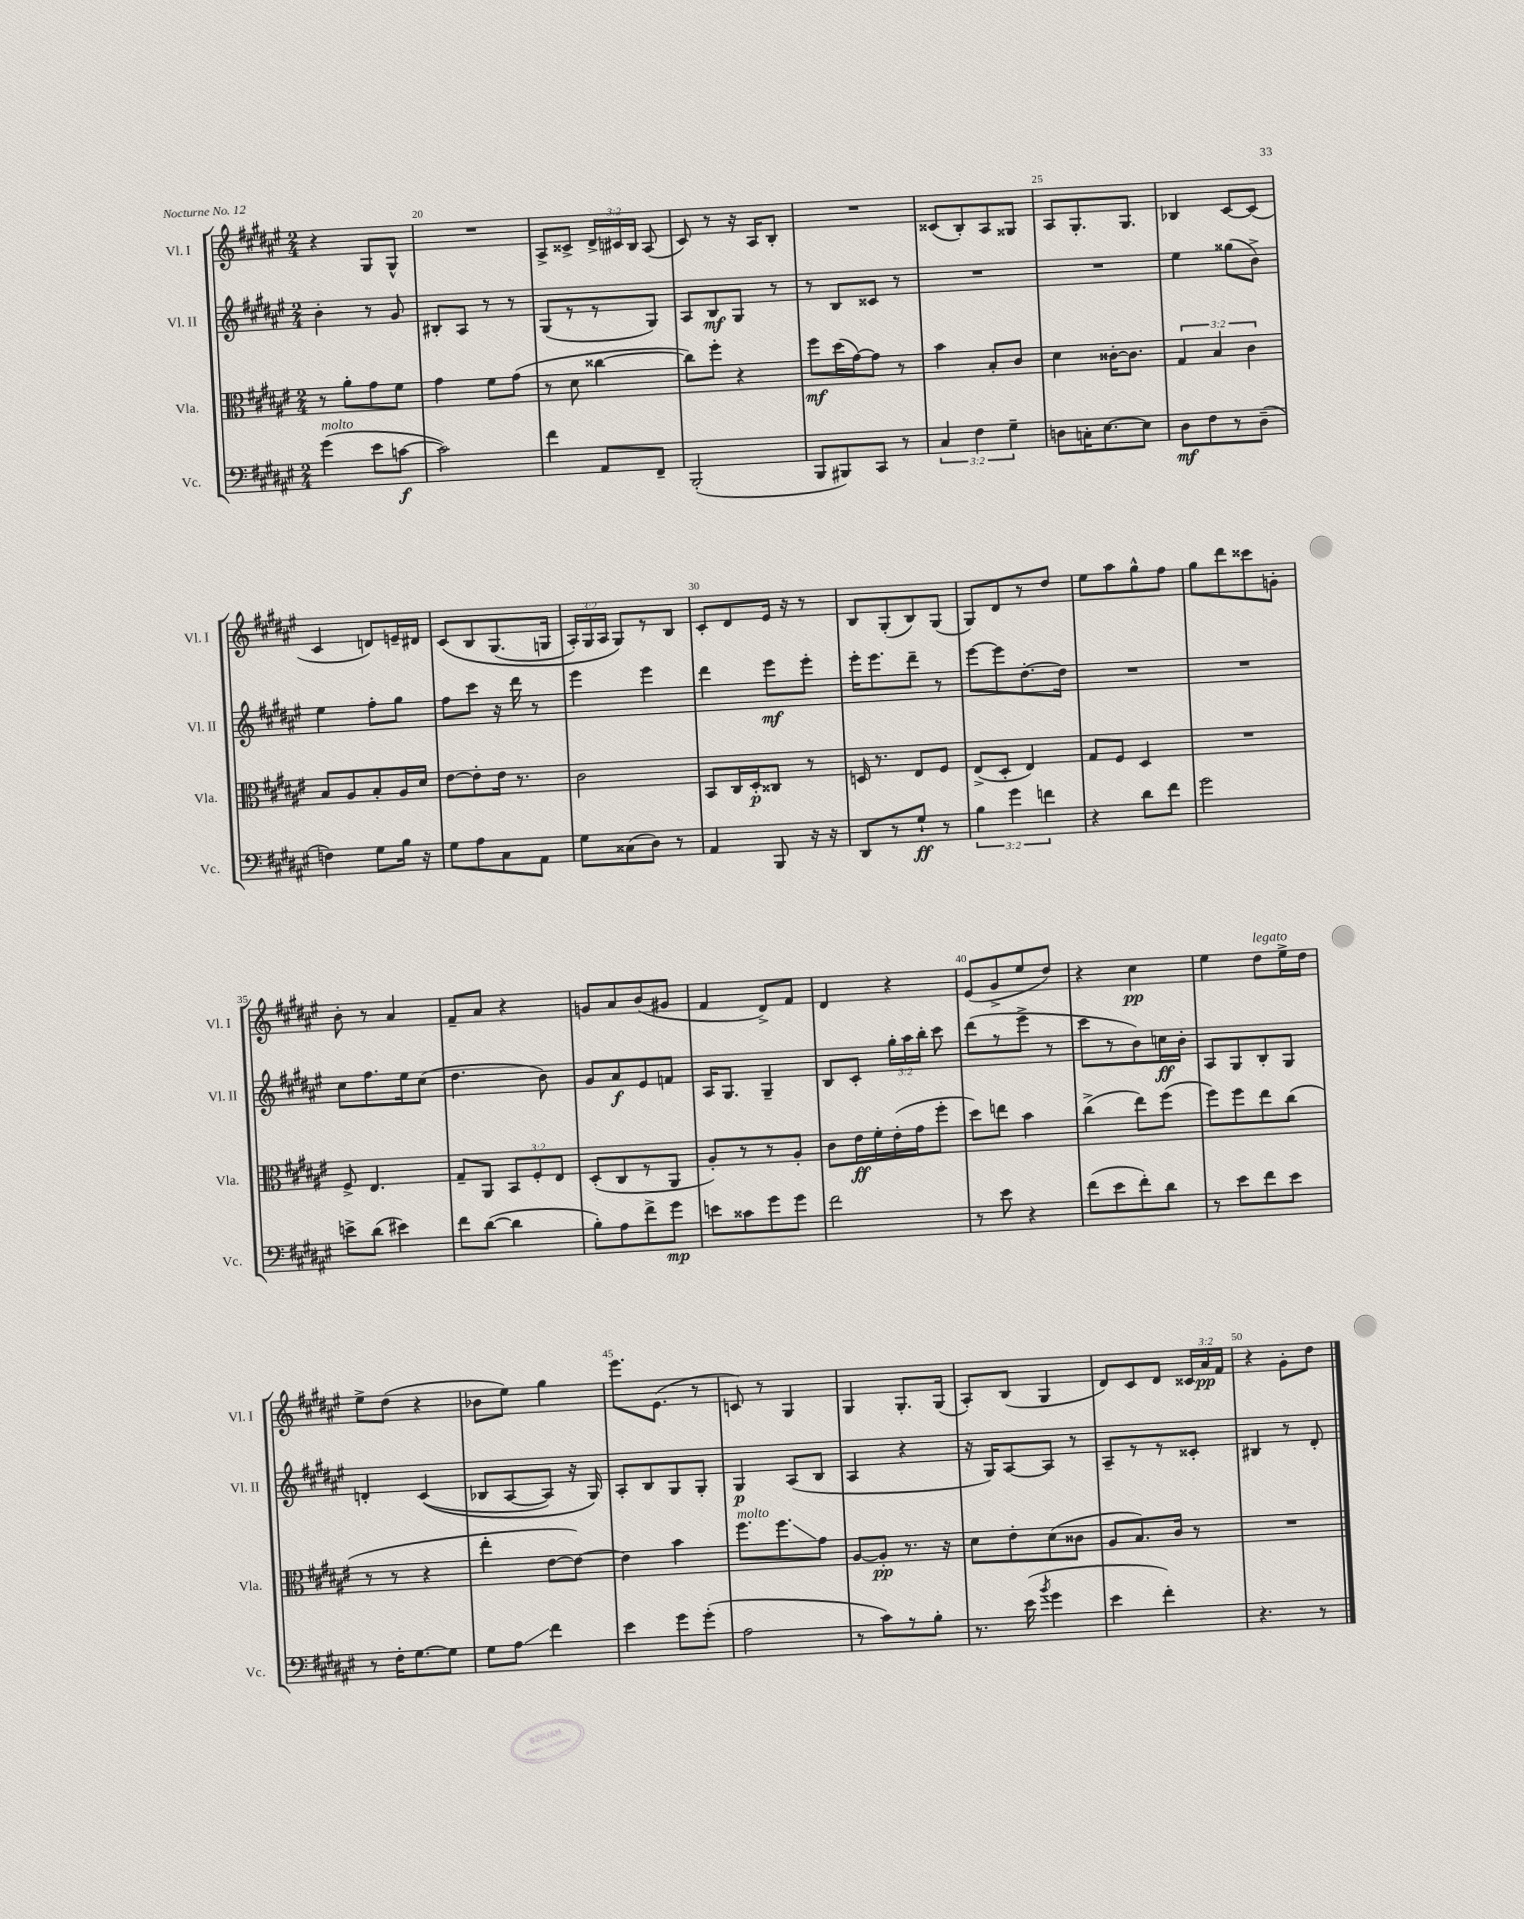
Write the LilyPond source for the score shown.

<<
\new StaffGroup <<
\new Staff = "s0" \with { instrumentName = "Vl. I" shortInstrumentName = "Vl. I" } {
    \clef treble \key fis \major \numericTimeSignature \time 2/4 \override Staff.TupletNumber.text = #tuplet-number::calc-fraction-text
    \autoBeamOff r4 gis8[ gis8]-^ |
    R2 |
    ais8[-> cisis'8]-> \tuplet 3/2 { dis'16[-> cis'16 b16] } ais8( |
    cis'8) r8 r16 ais16[ b8]-. |
    R2 |
    cisis'8[( b8-.) ais8 gisis8] |
    ais8[ gis8.-. gis8.] |
    bes4 cis'8[~ cis'8]( |
    cis'4 d'8[) e'16-- dis'16] |
    cis'8[\( b8 gis8.( g16] |
    \tuplet 3/2 { ais16[-.) gis16 ais16] } gis8[\) r8 b8] |
    cis'8[-. dis'8 eis'16] r16 r8 |
    b8[ gis8-.( b8) gis8]( |
    gis8[) dis'8 r8 dis''8] |
    eis''8[ ais''8 gis''8-^ fis''8] |
    gis''8[ dis'''8 cisis'''8 g'8]-. |
    b'8-. r8 ais'4 |
    fis'8[-- ais'8] r4 |
    g'8[ ais'8 b'8( gis'8] |
    fis'4 dis'8[->) fis'8] |
    dis'4 r4 |
    eis'8[( gis'8-> eis''8 dis''8]) |
    r4 cis''4\pp |
    eis''4 dis''8[^\markup { \italic "legato" } eis''16-> dis''16] |
    eis''8[-> dis''8]( r4 |
    bes'8[ eis''8]) gis''4 |
    eis'''8.[ eis'8.]( r8 |
    c'8) r8 gis4 |
    gis4 gis8.[-. gis16]( |
    ais8[-.) b8]( gis4 |
    dis'8[) cis'8 dis'8] \tuplet 3/2 { cisis'16[ ais'16\pp fis'16] } |
    r4 gis'8[-. dis''8] \bar "|." |
}
\new Staff = "s1" \with { instrumentName = "Vl. II" shortInstrumentName = "Vl. II" } {
    \clef treble \key fis \major \numericTimeSignature \time 2/4 \override Staff.TupletNumber.text = #tuplet-number::calc-fraction-text
    \autoBeamOff b'4-. r8 gis'8 |
    bis8[-. ais8] r8 r8 |
    gis8[( r8 r8 gis8]) |
    ais8[ b8\mf gis8] r8 |
    r8 b8[ cisis'8] r8 |
    R2 |
    R2 |
    eis''4 gisis''8[( b'8]->) |
    eis''4 fis''8[-. gis''8] |
    fis''8[ cis'''8] r16 dis'''16 r8 |
    eis'''4 eis'''4 |
    dis'''4 eis'''8[\mf eis'''8]-. |
    eis'''16[-. eis'''8. dis'''8]-- r8 |
    eis'''8[~ eis'''8 dis''8.~-. dis''16] |
    R2 |
    R2 |
    cis''8[ fis''8. eis''16 cis''8]( |
    dis''4. b'8) |
    gis'8[ ais'8\f eis'8 f'8] |
    ais16[ gis8.] gis4-- |
    b8[ cis'8]-. \tuplet 3/2 { gis''16[-. ais''16 b''16]-. } cis'''8 |
    dis'''8[( r8 eis'''8]-> r8 |
    cis'''8[ r8 b'8) c''16\ff b'16]-. |
    ais8[ gis8 b8-. gis8] |
    d'4-. cis'4(\( |
    bes8[ ais8~ ais8]) r16 gis16\) |
    ais8[-. b8 gis8 gis8]-. |
    gis4\p ais8[( b8] |
    ais4 r4 |
    r16 gis16[) ais8~ ais8] r8 |
    ais8[-- r8 r8 cisis'8]-. |
    bis4 r8 dis'8-. \bar "|." |
}
\new Staff = "s2" \with { instrumentName = "Vla." shortInstrumentName = "Vla." } {
    \clef alto \key fis \major \numericTimeSignature \time 2/4 \override Staff.TupletNumber.text = #tuplet-number::calc-fraction-text
    \autoBeamOff r8 ais'8[-. gis'8 fis'8] |
    gis'4 fis'8[ gis'8]( |
    r8 dis'8 cisis''4~ |
    cisis''8[) fis''8]-. r4 |
    fis''8[\mf dis''16( gis'16~) gis'8] r8 |
    b'4 b8[-. cis'8] |
    dis'4 cisis'16[~-. cisis'8.] |
    \tuplet 3/2 { gis4 b4 cis'4 } |
    b8[ ais8 b8-. ais16 dis'16] |
    eis'8[~ eis'8-. eis'16] r8. |
    cis'2 |
    b,8[ cis16 dis16-.\p cisis8] r8 |
    d16 r8. eis8[ fis8] |
    eis8[->( dis8]-. eis4) |
    gis8[ fis8] dis4 |
    R2 |
    fis8-> eis4. |
    gis8[-- ais,8] \tuplet 3/2 { b,8[ fis8-. eis8] } |
    dis8[-.( cis8 r8 ais,8] |
    ais8[-.) r8 r8 ais8]-. |
    cis'8[ eis'16\ff fis'16-. eis'16-.( gis'16 fis''8]-. |
    dis''8[) e''8] b'4 |
    cis''4->( eis''8[) fis''8]( |
    fis''8[) fis''8 eis''8 cis''8]( |
    r8 r8 r4 |
    eis''4-. eis'8[~ eis'8]~) |
    eis'4 b'4 |
    fis''8.[^\markup { \italic "molto" } fis''8.\glissando gis'8] |
    ais8[~ ais8]-.\pp r8. r16 |
    dis'8[ eis'8-. dis'8( cisis'8] |
    ais8[ b8.) cis'16] r8 |
    R2 \bar "|." |
}
\new Staff = "s3" \with { instrumentName = "Vc." shortInstrumentName = "Vc." } {
    \clef bass \key fis \major \numericTimeSignature \time 2/4 \override Staff.TupletNumber.text = #tuplet-number::calc-fraction-text
    \autoBeamOff gis'4^\markup { \italic "molto" }( eis'8[ c'8]~\f |
    c'2) |
    fis'4 ais,8[ fis,8]-- |
    b,,2-.( |
    b,,8[ bis,,8) cis,8] r8 |
    \tuplet 3/2 { cis4 fis4 gis4-- } |
    d8[ c16-. eis8.~ eis8] |
    dis8[\mf fis8 r8 dis8]--( |
    f4) gis8[ b16] r16 |
    gis8[ ais8 cis8 ais,8] |
    gis8[ cisis8( dis8]) r8 |
    ais,4 b,,8 r16 r16 |
    dis,8[ r8 gis8]-!\ff r8 |
    \tuplet 3/2 { b4 gis'4 f'4 } |
    r4 dis'8[ fis'8] |
    gis'2 |
    e'8[-> dis'8]( eis'4) |
    fis'8[ dis'8]~( dis'4 |
    b8[-.) ais8 fis'8-> gis'8]\mp |
    e'8[ cisis'8 gis'8 gis'8] |
    fis'2 |
    r8 eis'8 r4 |
    fis'8[( eis'8 fis'8-.) dis'8] |
    r8 eis'8[ fis'8 eis'8] |
    r8 fis16[-. gis8.~ gis8] |
    gis8[ ais8]\glissando fis'4 |
    eis'4 gis'8[ gis'8]-.( |
    ais2 |
    r8 cis'8[) r8 b8]-. |
    r8. eis'16( \acciaccatura { b'8 } gis'4 |
    eis'4 fis'4-.) |
    r4. r8 \bar "|." |
}
>>
>>
\layout { \context { \Score currentBarNumber = #19 \override BarNumber.break-visibility = ##(#f #t #t) barNumberVisibility = #(every-nth-bar-number-visible 5) } }
